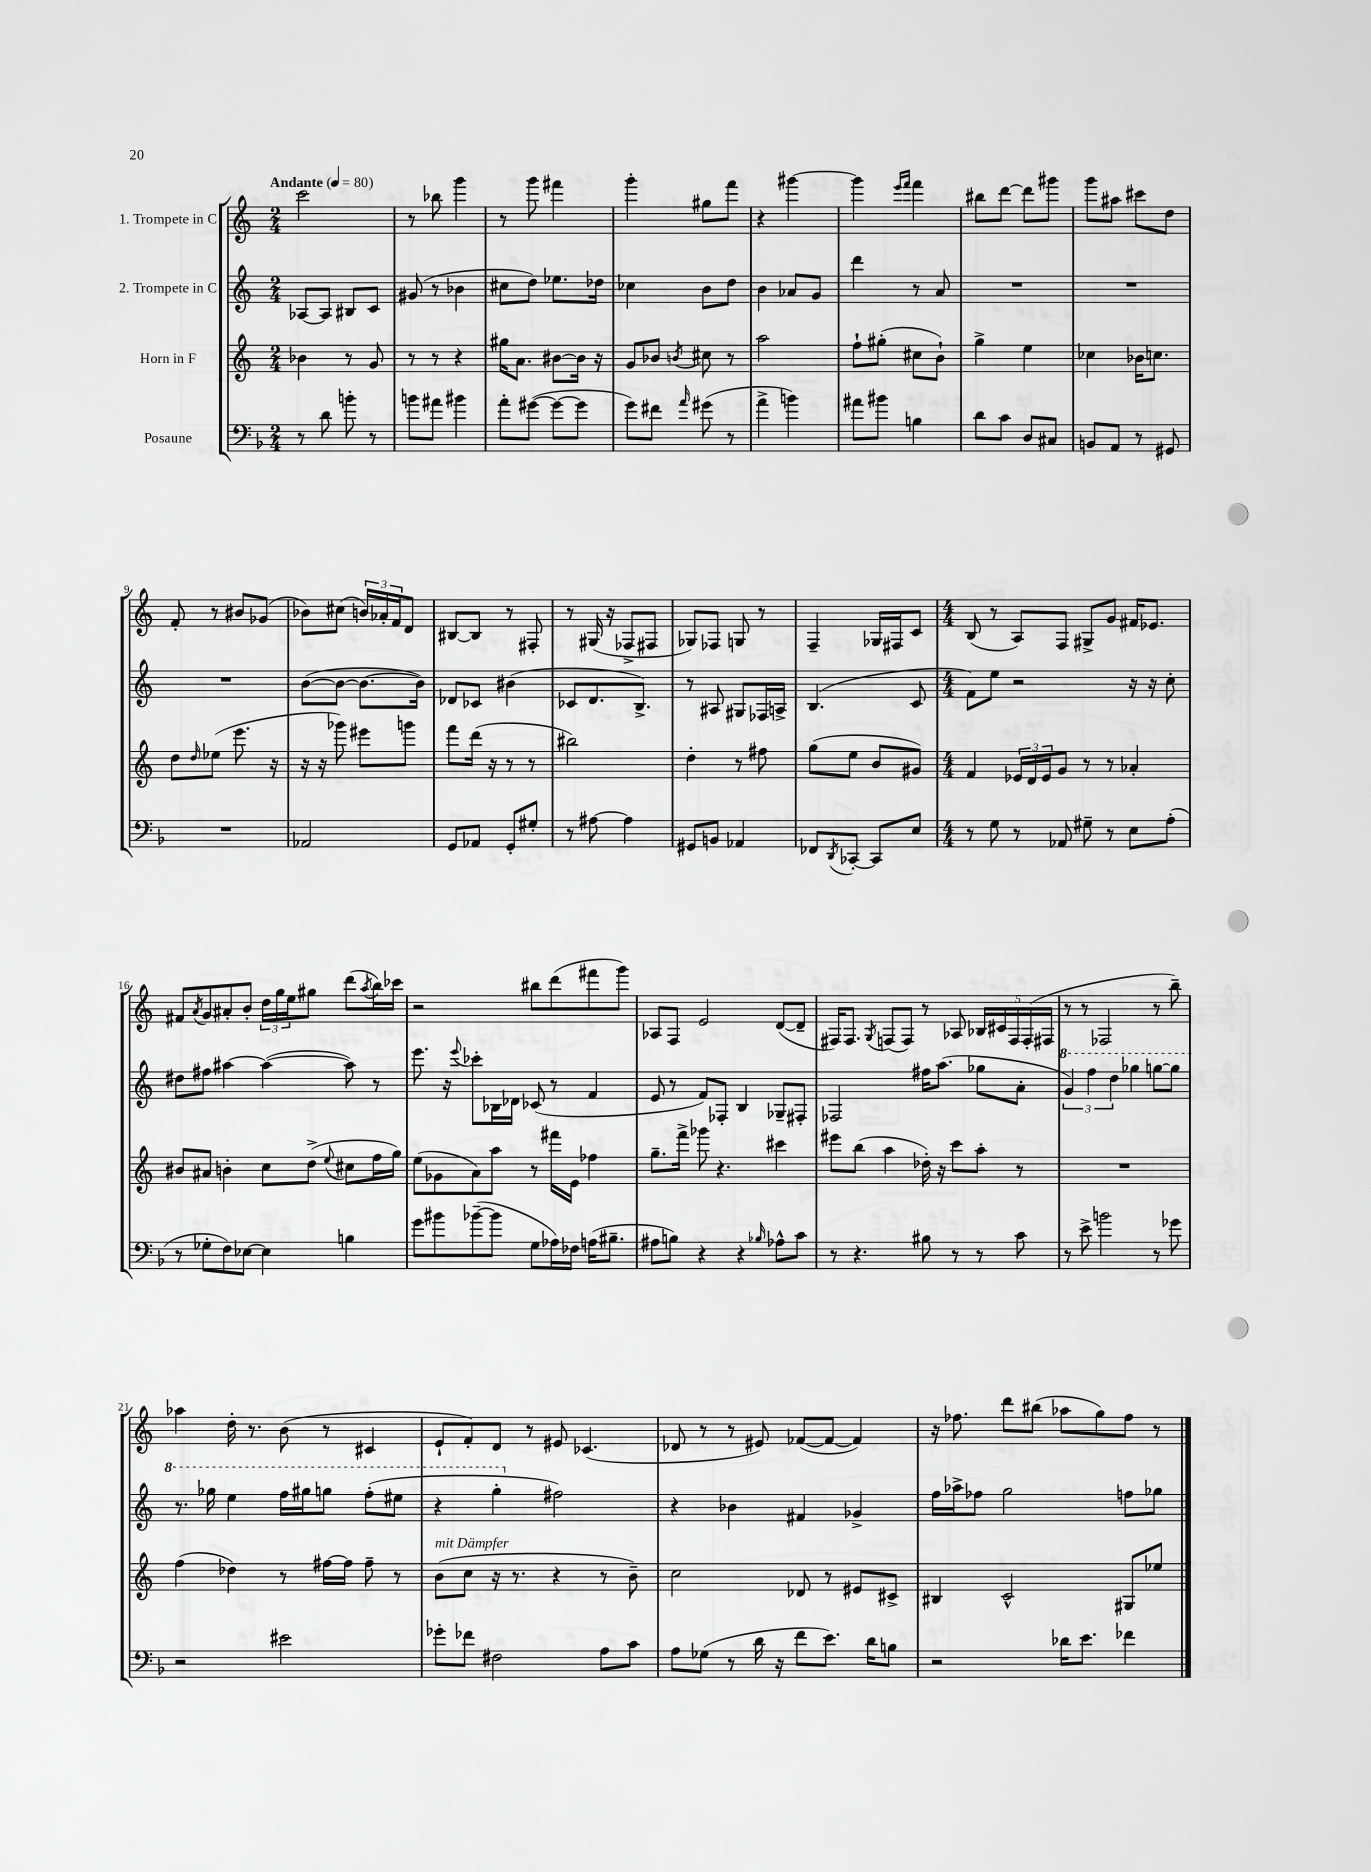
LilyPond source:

<<
\new StaffGroup <<
\new Staff = "s0" \with { instrumentName = "1. Trompete in C" } {
    \clef treble \key c \major \numericTimeSignature \time 2/4 \tempo "Andante" 4 = 80
    c'''2 |
    r8 bes''8 g'''4 |
    r8 g'''8 fis'''4 |
    g'''4-. gis''8 f'''8 |
    r4 gis'''4~ |
    gis'''4 \grace { e'''16 f'''16 } f'''4 |
    bis''8 d'''8~ d'''8 gis'''8 |
    g'''8 ais''8 cis'''8 d''8 |
    f'8-. r8 bis'8 ges'8( |
    bes'8) cis''8( \tuplet 3/2 { b'16) aes'16-. f'16 } d'8 |
    bis8~ bis8 r8 fis8-. |
    r8 gis16( r16 fes8-> fis8 |
    ges8) fes8 g8 r8 |
    f4-- ges16 fis16 c'8 |
    \numericTimeSignature \time 4/4 b8( r8 a8) f8 gis8-> g'8 fis'16 ees'8. |
    fis'8 \acciaccatura { a'8 } g'8 ais'8-. b'8-. \tuplet 3/2 { d''16 g''16 e''16 } gis''8 d'''8( \acciaccatura { a''8 } b''16) ces'''16 |
    r2 bis''8 d'''8( fis'''8 g'''8) |
    aes8 f8 e'2 d'8~( d'8-- |
    fis16) fis8. \acciaccatura { g8 } f8( f8) r8 aes8 \tuplet 5/4 { bes16 cis'16 f16 f16-.( fis16 } |
    r8 r8 fes2 r8 b''8--) |
    aes''4 d''16-. r8. b'8( r8 cis'4 |
    e'8-! f'8-.) d'8 r8 eis'8 ces'4.( |
    des'8 r8 r8 eis'8) fes'8~( fes'8~ fes'4) |
    r16 fes''8. d'''8 bis''8( aes''8 g''8) fes''8 r8 \bar "|." |
}
\new Staff = "s1" \with { instrumentName = "2. Trompete in C" } {
    \clef treble \key c \major \numericTimeSignature \time 2/4
    aes8~ aes8 bis8 c'8 |
    gis'8( r8 bes'4 |
    cis''8 d''8) ees''8. des''16 |
    ces''4 b'8 d''8 |
    b'4 aes'8 g'8 |
    d'''4 r8 a'8 |
    R2 |
    R2 |
    R2 |
    b'8~( b'8~ b'8.~ b'16) |
    des'8 ces'8 bis'4( |
    ces'8 d'8. b8.->) |
    r8 ais8 gis8 fes16 a16-> |
    b4.( c'8 |
    \numericTimeSignature \time 4/4 f'8) e''8 r2 r16 r16 c''8-. |
    dis''8 fis''8 ais''4~ ais''4~( ais''8) r8 |
    e'''8. r16 \appoggiatura { e'''8 } ces'''8-. bes16 des'16 ces'8( r8 f'4 |
    e'8 r8 f'8) fes8-. b4 ges8-- fis8-. |
    fes2 fis''16 a''8.( ges''8 a'8-. |
    \tuplet 3/2 { \ottava #1 g''4) f'''4 d'''4 } ges'''4 g'''8~ g'''8 |
    r8. ges'''16 e'''4 f'''16 gis'''16 g'''8 f'''8-.( eis'''8 |
    r4 g'''4-. \ottava #0 fis''2) |
    r4 bes'4 fis'4 ges'4-> |
    f''16 aes''16-> fes''8 g''2 f''8 ges''8 \bar "|." |
}
\new Staff = "s2" \with { instrumentName = "Horn in F" } {
    \clef treble \key c \major \numericTimeSignature \time 2/4
    bes'4 r8 g'8 |
    r8 r8 r4 |
    gis''16 a'8. bis'8~ bis'16 r16 |
    g'8 bes'8 \acciaccatura { b'8 } cis''8 r8 |
    a''2 |
    f''8-! gis''8-.( cis''8 b'8-!) |
    g''4-> e''4 |
    ces''4 bes'16 c''8. |
    d''8 \grace { d''16 } ees''8( e'''8. r16 |
    r16 r16 ges'''8) eis'''8 g'''8 |
    f'''8 d'''16( r16 r8 r8 |
    bis''2) |
    d''4-. r8 fis''8 |
    g''8( e''8 b'8 gis'8) |
    \numericTimeSignature \time 4/4 f'4 \tuplet 3/2 { ees'16 d'16 ees'16 } g'8 r8 r8 aes'4-. |
    bis'8 ais'8 b'4-. c''8 d''8->( \appoggiatura { e''8 } cis''8 f''16 g''16) |
    e''8( ges'8 a'8) a''8 r8 fis'''16 e'16 fes''4 |
    g''8.-- f'''16-> ges'''8 r4. cis'''4 |
    eis'''8 b''8( a''4 des''16-.) r16 c'''8 a''8-. r8 |
    R1 |
    f''4( des''4) r8 fis''16~ fis''16 fis''8-- r8 |
    b'8^\markup { \italic "mit Dämpfer" }( c''8 r16 r8. r4 r8 b'8--) |
    c''2 des'8 r8 eis'8 cis'8-> |
    bis4 c'2-^ gis8 ees''8 \bar "|." |
}
\new Staff = "s3" \with { instrumentName = "Posaune" } {
    \clef bass \key f \major \numericTimeSignature \time 2/4
    r8 d'8 b'8-. r8 |
    b'8 ais'8 bis'4 |
    a'8-. gis'8~( gis'8~ gis'8 |
    g'8) fis'8 \grace { a'16 } gis'8( r8 |
    a'4-> b'4) |
    ais'8 bis'8 b4 |
    d'8 c'8 d8 cis8 |
    b,8 a,8 r8 gis,8 |
    R2 |
    aes,2 |
    g,8 aes,8 g,8-. gis8-. |
    r8 ais8~ ais4 |
    gis,8 b,8 aes,4 |
    fes,8 \acciaccatura { d,8 } ces,8~-. ces,8 e8 |
    \numericTimeSignature \time 4/4 r8 g8 r8 aes,8 gis8-- r8 e8 a8-.( |
    r8 ges8-. f8) ees8~ ees4 b4 |
    g'8 bis'8 bes'8~--( bes'8 g8 aes16) fes16 a16( bis8.-- |
    ais8 b8) r4 r4 \grace { bes16 } aes8-^ c'8 |
    r8 r4. bis8 r8 r8 c'8 |
    r8 e'8-> b'2 r8 ges'8 |
    r2 eis'2 |
    ges'8-. fes'8 fis2 a8 c'8 |
    a8 ges8( r8 d'16 r16 f'8 e'8.) d'16 b8 |
    r2 des'16 e'8. fes'4 \bar "|." |
}
>>
>>
